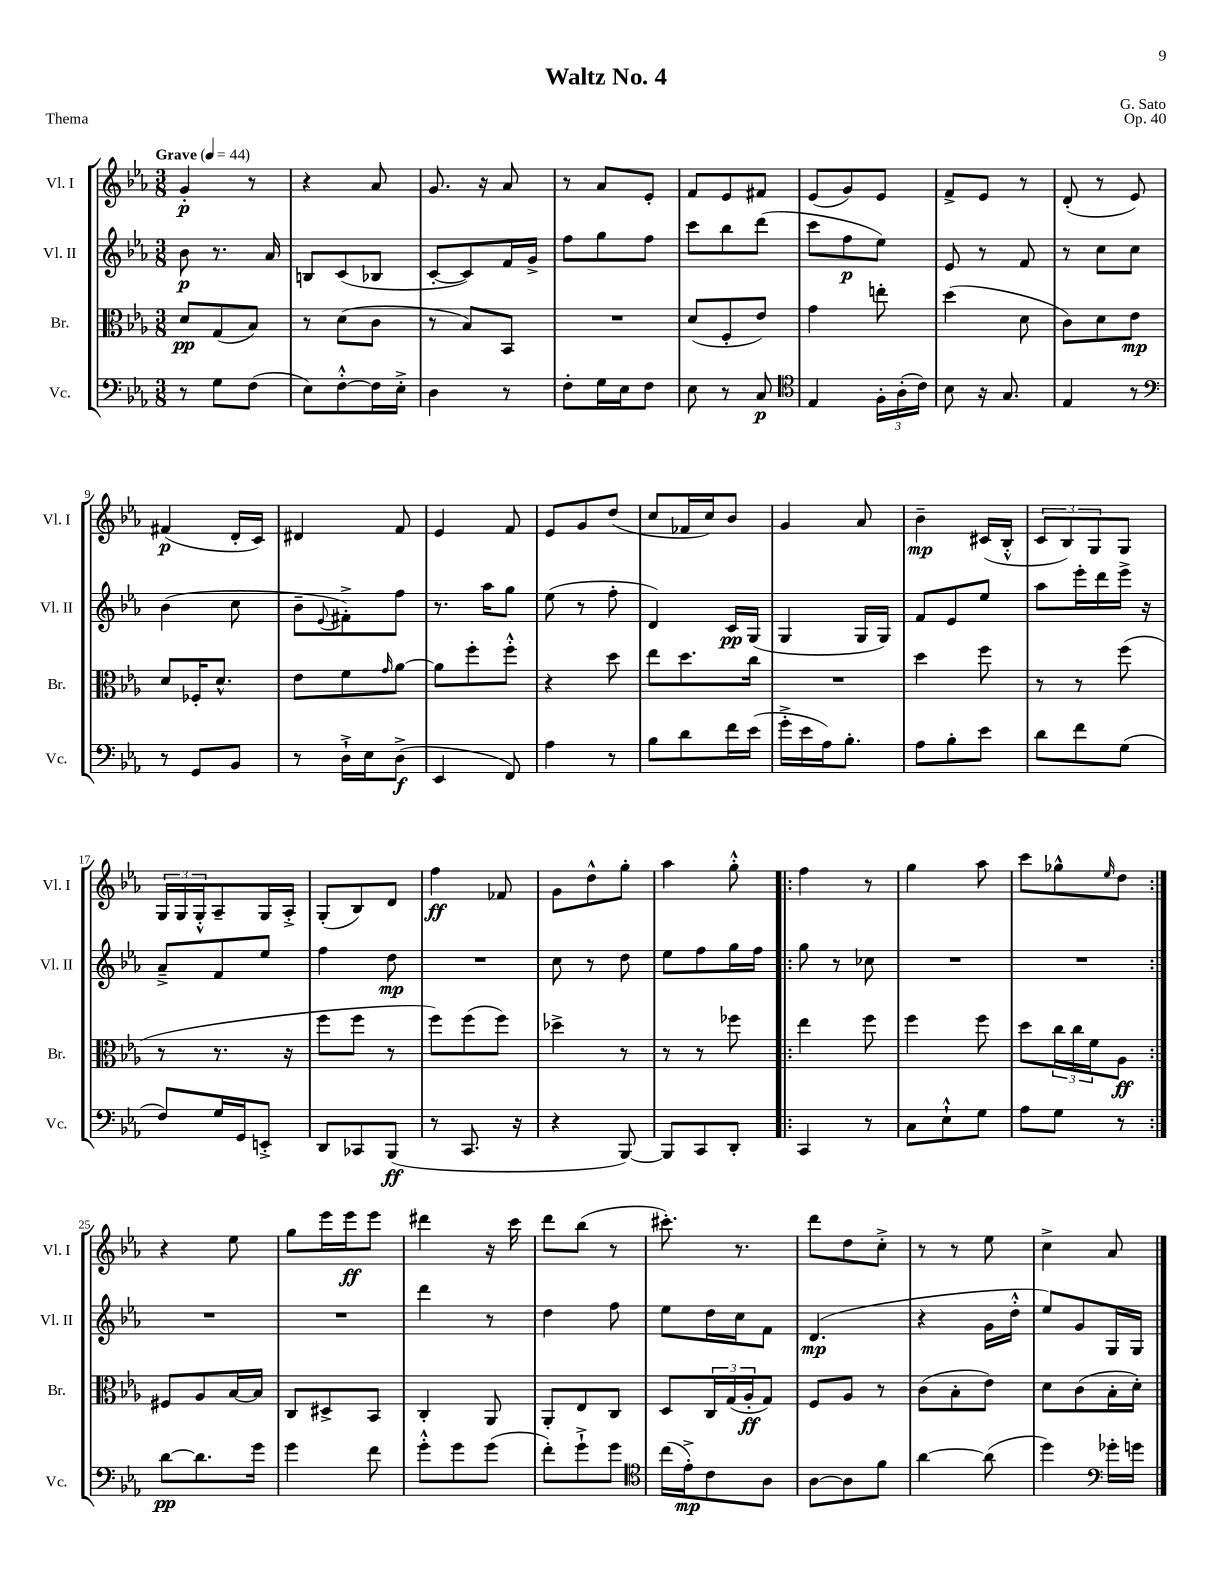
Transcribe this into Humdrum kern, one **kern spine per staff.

**kern	**kern	**kern	**kern
*staff4	*staff3	*staff2	*staff1
*clefF4	*clefC3	*clefG2	*clefG2
*k[b-e-a-]	*k[b-e-a-]	*k[b-e-a-]	*k[b-e-a-]
*M3/8	*M3/8	*M3/8	*M3/8
*MM44	*MM44	*MM44	*MM44
8r	8d	8b-	4g'
8G	(8G	8.r	.
(8F	8B-)	.	8r
.	.	16a-	.
=	=	=	=
8E-)	8r	8B	4r
[8F'^^	(8d	(8c	.
16F]	8c	8B-	8a-
16E-'^	.	.	.
=	=	=	=
4D	8r	[8c'	8.g
.	8B-)	8c])	.
.	.	.	16r
8r	8BB-	16f	8a-
.	.	16g^	.
=	=	=	=
8F'	4.r	8ff	8r
16G	.	8gg	8a-
16E-	.	.	.
8F	.	8ff	8e-'
=	=	=	=
8E-	(8d	8ccc	8f
8r	8F'	8bb-	8e-
8C	8e-)	(8ddd	8f#
=	=	=	=
*clefC4	*	*	*
4E-	4g	8ccc	(8e-
.	.	8ff	8g)
24F'	8ee'	8ee-)	8e-
(24A-'	.	.	.
24c)	.	.	.
=	=	=	=
8B-	(4dd	8e-	8f^
16r	.	8r	8e-
8.G	.	.	.
.	8d	8f	8r
=	=	=	=
4E-	8c)	8r	(8d'
.	8d	8cc	8r
8r	8e-	8cc	8e-)
=	=	=	=
*clefF4	*	*	*
8r	8d	(4b-	(4f#
8GG	16F-'	.	.
.	8.d^^	.	.
8BB-	.	8cc	16d'
.	.	.	16c)
=	=	=	=
8r	8e-	8b-~	4d#
.	.	8qqe-	.
16D`^	8f	8f#'^)	.
16E-	.	.	.
.	16qqg	.	.
(8D^	[8a-	8ff	8f
=	=	=	=
4EE-	8a-]	8.r	4e-
.	8ff'	.	.
.	.	16aa-	.
8FF)	8ff'^^	8gg	8f
=	=	=	=
4A-	4r	(8ee-	8e-
.	.	8r	8g
8r	8dd	8ff'	(8dd
=	=	=	=
8B-	8ee-	4d)	8cc
8d	8.dd	.	16f-
.	.	.	16cc)
16f	.	16c	8b-
(16e-	16cc	(16G	.
=	=	=	=
16g'^	4.r	4G	4g
16e-	.	.	.
16A-)	.	.	.
8.B-'	.	.	.
.	.	16G	8a-
.	.	16G)	.
=	=	=	=
8A-	4dd	8f	4b-~
8B-'	.	8e-	.
8e-	8ff	8ee-	(16c#
.	.	.	16B-'^^
=	=	=	=
8d	8r	8aa-	12c
.	.	.	12B-)
8f	8r	16eee-'	.
.	.	.	12G
.	.	16ddd	.
(8G	(8ff	16eee-^	8G
.	.	16r	.
=	=	=	=
8F)	8r	8a-~^	24G
.	.	.	24G
.	.	.	24G'^^
16G	8.r	8f	8A-~
16GG	.	.	.
8EE'^	.	8ee-	16G
.	16r	.	16A-'^
=	=	=	=
8DD	8ff	4ff	(8G'
8CC-	8ff	.	8B-)
(8BBB-	8r	8dd	8d
=	=	=	=
8r	8ff)	4.r	4ff
8.CC	(8ff	.	.
.	8ff)	.	8f-
16r	.	.	.
=	=	=	=
4r	4dd-^	8cc	8g
.	.	8r	8dd^^
[8BBB-)	8r	8dd	8gg'
=	=	=	=
8BBB-]	8r	8ee-	4aa-
8CC	8r	8ff	.
8DD'	8ff-	16gg	8gg'^^
.	.	16ff	.
=!|:	=!|:	=!|:	=!|:
4CC	4ee-	8gg	4ff
.	.	8r	.
8r	8ff	8cc-	8r
=	=	=	=
8C	4ff	4.r	4gg
8E-`^^	.	.	.
8G	8ff	.	8aa-
=	=	=	=
8A-	8dd	4.r	8ccc
8G	24cc	.	8gg-^^
.	24cc	.	.
.	24f	.	.
.	.	.	16qqee-
8r	8A-	.	8dd
=:|!	=:|!	=:|!	=:|!
[8d	8F#	4.r	4r
8.d]	8A-	.	.
.	[16B-	.	8ee-
16g	16B-]	.	.
=	=	=	=
4g	8C	4.r	8gg
.	8D#^	.	16eee-
.	.	.	16eee-
8f	8BB-	.	8eee-
=	=	=	=
8g'^^	4C'	4ddd	4ddd#
8g	.	.	.
(8g	8AA-	8r	16r
.	.	.	16ccc
=	=	=	=
8f')	8AA-'	4dd	8ddd
8g`^	8E-	.	(8bb-
8g	8C	8ff	8r
=	=	=	=
*clefC4	*	*	*
(16cc	8D	8ee-	8.ccc#')
16e-'^)	.	.	.
8c	24C	16dd	.
.	(24G	.	.
.	.	16cc	8.r
.	24A-'	.	.
8A-	8G)	8f	.
=	=	=	=
[8A-	8F	(4.d	8ddd
8A-]	8A-	.	8dd
8f	8r	.	8cc'^
=	=	=	=
[4a-	(8c	4r	8r
.	8B-'	.	8r
(8a-]	8e-)	16g	8ee-
.	.	16dd'^^	.
=	=	=	=
4dd)	8d	8ee-)	4cc^
.	(8c	8g	.
*clefF4	*	*	*
16g-'	16B-'	16G	8a-
16g	16d')	16G	.
==	==	==	==
*-	*-	*-	*-
